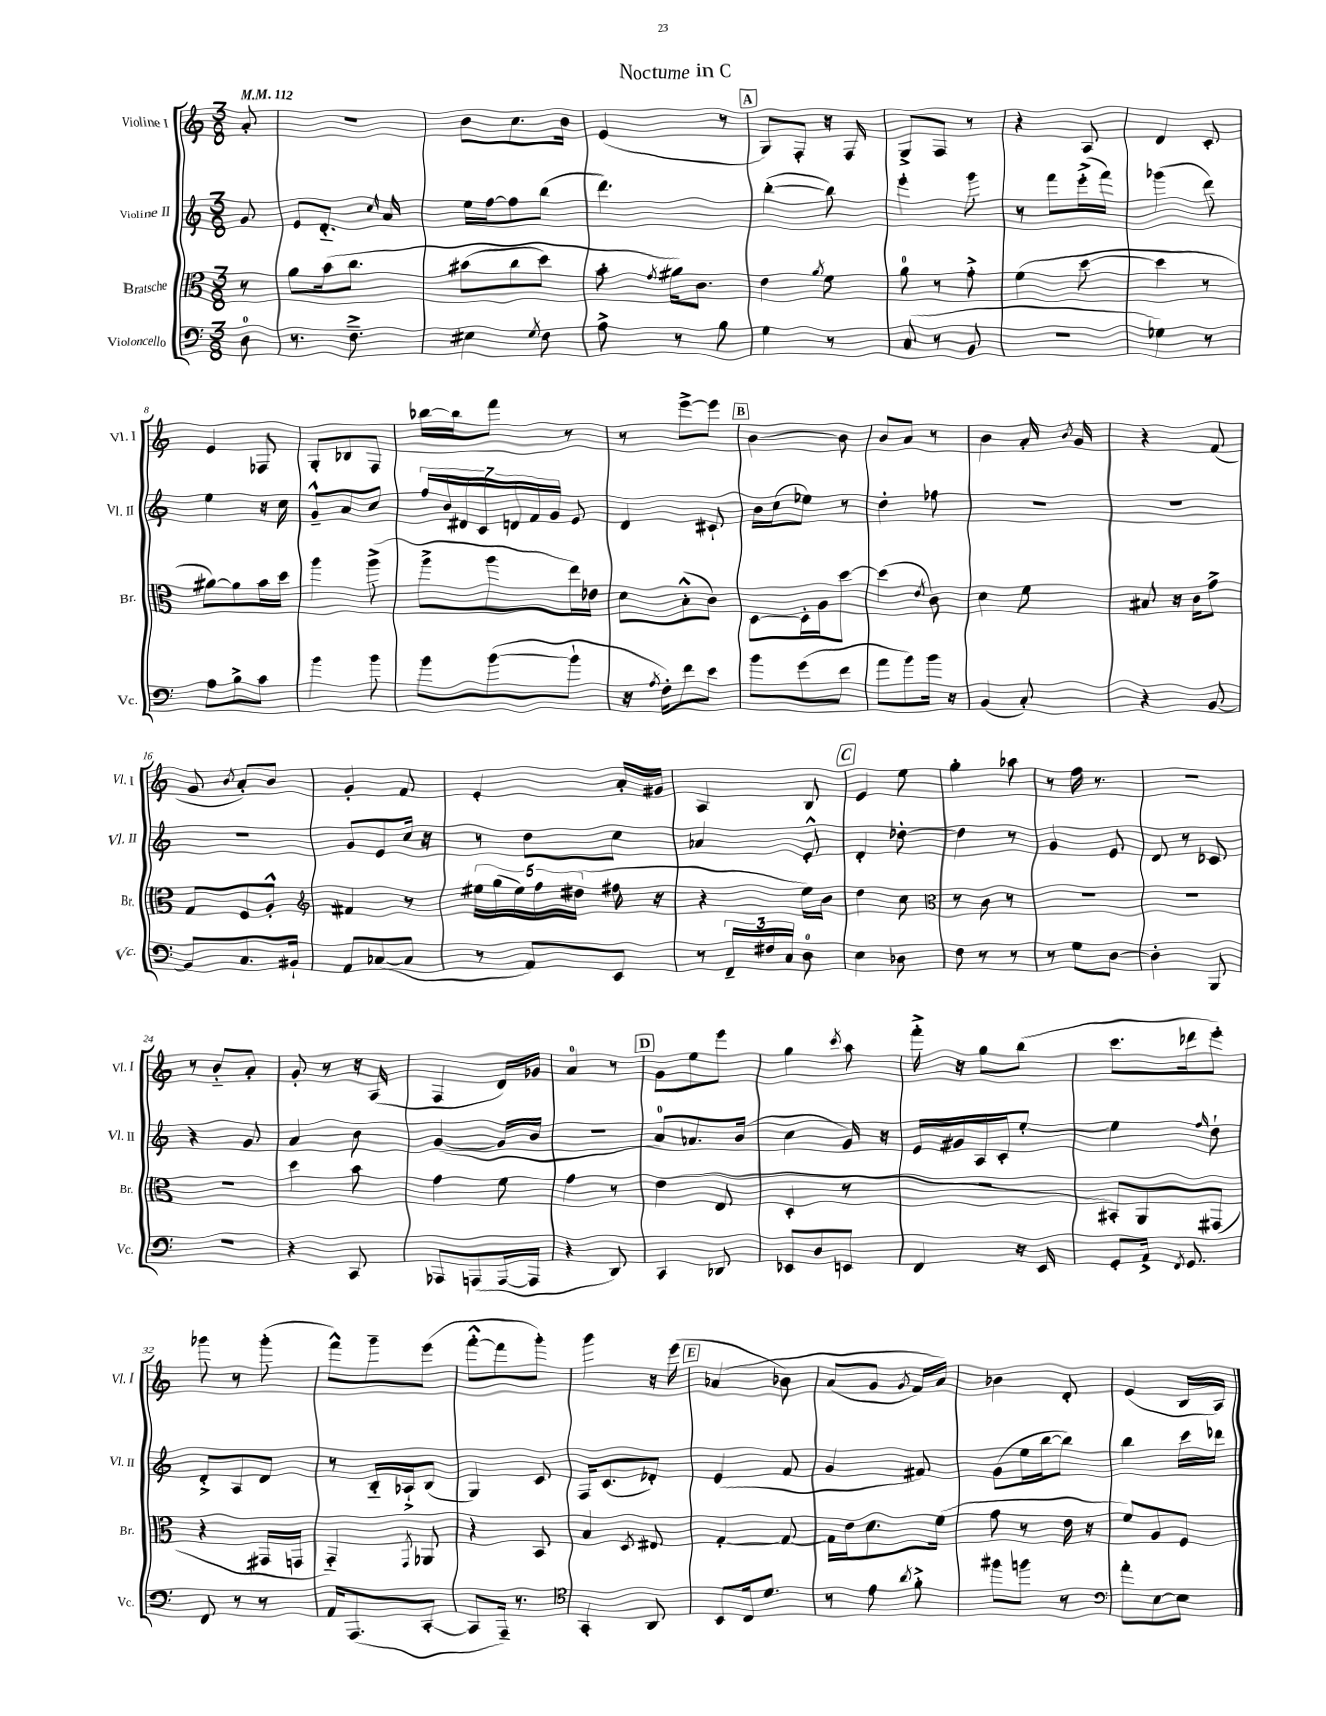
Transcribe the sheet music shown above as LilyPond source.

\header { title = "Nocturne in C" }
<<
\new StaffGroup <<
\new Staff = "s0" \with { instrumentName = "Violine I" shortInstrumentName = "Vl. I" } {
    \clef treble \key c \major \numericTimeSignature \time 3/8 \partial 8 \tempo 4 = 112
    \autoBeamOff a'8-. |
    R4. |
    b'8[ c''8. b'16] |
    e'4( r8 |
    \mark \markup { \box "A" } g8[) f8]-. r16 f16 |
    g8[-> f8] r8 |
    r4 a8 |
    d'4 c'8-. |
    e'4 fes8 |
    g8[-. bes8 f8] |
    bes''16[~ bes''16 f'''8] r8 |
    r8 e'''8[~-> e'''8] |
    \mark \markup { \box "B" } b'4~ b'8 |
    b'8[ a'8] r8 |
    b'4 a'16-. \acciaccatura { b'8 } g'16 |
    r4 f'8( |
    g'8 \acciaccatura { b'8 } a'8[-.) b'8] |
    g'4-. f'8 |
    e'4-. a'16[-. gis'16] |
    a4 b8 |
    \mark \markup { \box "C" } e'4 e''8 |
    g''4-. aes''8 |
    r8 f''16 r8. |
    R4. |
    r8 b'8[-_ a'8]-. |
    g'8-. r8 r16 a16( |
    f4 d'16[) ges'16] |
    a'4-0 r8 |
    \mark \markup { \box "D" } g'8[ e''8 e'''8] |
    g''4 \acciaccatura { c'''8 } a''8 |
    f'''16-.-> r16 g''8[ b''8]( |
    c'''8.[ des'''16 e'''8]-.) |
    ges'''8 r8 ges'''8-.( |
    f'''8[-^) g'''8-- e'''8]( |
    f'''8[~-.-^ f'''8 g'''8]-.) |
    g'''4 r16 e'''16( |
    \mark \markup { \box "E" } aes'4\( bes'8) |
    a'8[( g'8] \acciaccatura { g'8 } f'16[) a'16]\) |
    bes'4 d'8-. |
    e'4( b16[ a16]) \bar "|." |
}
\new Staff = "s1" \with { instrumentName = "Violine II" shortInstrumentName = "Vl. II" } {
    \clef treble \key c \major \numericTimeSignature \time 3/8 \partial 8
    \autoBeamOff g'8 |
    e'8[ d'8.]-_ \grace { c''16 } a'16 |
    e''16[ f''16~ f''8 b''8]( |
    d'''4.) |
    \mark \markup { \box "A" } b''4~-.( b''8) |
    e'''4-. g'''8 |
    r8 f'''8[ e'''16-.->( f'''16]) |
    ges'''4( d'''8) |
    e''4 r16 c''16 |
    g'8[---^ a'8 c''8] |
    \tuplet 7/4 { f''16[ b'16 dis'16 c'16 d'16 f'16 g'16] } e'8 |
    d'4 cis'8-! |
    \mark \markup { \box "B" } b'16[ c''16( ees''8]) r8 |
    d''4-. fes''8 |
    R4. |
    R4. |
    R4. |
    g'8[ e'8 c''16] r16 |
    r8 d''8[ c''8] |
    aes'4 e'8-.-^ |
    \mark \markup { \box "C" } d'4-. des''8~-. |
    des''4 r8 |
    g'4 e'8 |
    d'8 r8 ces'8 |
    r4 g'8 |
    a'4 b'8 |
    g'4~( g'16[ b'16] |
    R4. |
    \mark \markup { \box "D" } a'8[-0) aes'8. b'16]( |
    c''4 g'16) r16 |
    e'16[ gis'16 a16 c'16-. e''8]~-. |
    e''4 \grace { f''16 } d''8-! |
    d'8[-.-> a8 d'8] |
    r8 b16[-_ aes16-!-> b8]( |
    g4) c'8 |
    f16[ c'8.( des'8]-.) |
    \mark \markup { \box "E" } e'4( f'8 |
    g'4 fis'8) |
    g'8[( e''16 b''16~ b''8]) |
    b''4 c'''16[ des'''16] \bar "|." |
}
\new Staff = "s2" \with { instrumentName = "Bratsche" shortInstrumentName = "Br." } {
    \clef alto \key c \major \numericTimeSignature \time 3/8 \partial 8
    \autoBeamOff r8 |
    a'8[ b'16\( c''8.] |
    bis'8[( c''8 d''8]) |
    b'8-. \acciaccatura { g'8 } ais'16[\) c'8.] |
    \mark \markup { \box "A" } e'4 \acciaccatura { a'8 } f'8 |
    a'8-0 r8 g'8-.-> |
    f'4( d''8~ |
    d''4 r8 |
    ais'8[~) ais'8 b'16 d''16] |
    a''4 a''8->( |
    a''8[-> a''8 e''16) ees'16] |
    d'8[ b8-.-^( c'8]) |
    \mark \markup { \box "B" } d8[~ d16-. a16 d''8]~ |
    d''4( \acciaccatura { e'8 } c'8) |
    d'4 f'8 |
    bis8 r16 c'16[ g'8]-> |
    g8[ f8 a8]-.-^ |
    \clef treble fis'4 r8 |
    \tuplet 5/4 { eis''16[ g''16( eis''16) f''16 dis''16]( } fis''16 r16 |
    r4 e''16[) b'16] |
    \mark \markup { \box "C" } d''4 c''8 |
    \clef alto r8 c'8 r8 |
    R4. |
    R4. |
    R4. |
    d''4 b'8 |
    g'4 f'8 |
    g'4 r8 |
    \mark \markup { \box "D" } e'4( e8 |
    d4-. r8 |
    r4. |
    bis,8[-.) a,8 gis,8]( |
    r4 gis,16[ g,16] |
    g,4-_) \acciaccatura { g,8 } aes,8 |
    r4 b,8 |
    b4 \acciaccatura { d8 } eis8 |
    \mark \markup { \box "E" } g4~-. g8~ |
    g16[ e'16 d'8. f'16]( |
    g'8 r8 e'16 r16 |
    f'8[) a8 f8] \bar "|." |
}
\new Staff = "s3" \with { instrumentName = "Violoncello" shortInstrumentName = "Vc." } {
    \clef bass \key c \major \numericTimeSignature \time 3/8 \partial 8
    \autoBeamOff d8-0 |
    r8. f8.---> |
    eis4 \acciaccatura { g8 } f8 |
    a8-> r8 b8 |
    \mark \markup { \box "A" } g4 r8 |
    c8( r8 b,8 |
    r4. |
    ges4) r8 |
    a8[ b8-> c'8] |
    b'4 b'8 |
    b'8[ b'8~( b'8]-! |
    r16 \acciaccatura { a8 } f16[-.) f'8 e'8] |
    \mark \markup { \box "B" } b'8[ g'8( f'8] |
    a'8[ b'8) b'16] r16 |
    b,4( c8-.) |
    r4 b,8~ |
    b,8[ c8. bis,16]-! |
    a,8[ ces8~( ces8] |
    r8 a,8[) e,8] |
    r8 \tuplet 3/2 { f,16[-- fis16 c16] } d8-0 |
    \mark \markup { \box "C" } e4 des8 |
    f8 r8 r8 |
    r8 g8[ d8]~ |
    d4-. b,,8 |
    R4. |
    r4 c,8 |
    aes,,8[ a,,8( a,,16~ a,,16] |
    r4 d,8) |
    \mark \markup { \box "D" } c,4 des,8 |
    ees,8[ d8 e,8] |
    f,4 r16 e,16 |
    g,8[-. a,16]-> \acciaccatura { f,8 } g,8. |
    f,8 r8 r8 |
    a,16[ a,,8.( c,8]~-. |
    c,8[ a,,16]--) r8. |
    \clef tenor g,4-. a,8 |
    \mark \markup { \box "E" } b,8[ c16 d'8.] |
    r8 e'8 \acciaccatura { a'8 } f'8-.-> |
    fis''8[ f''8] r8 |
    \clef bass a'8[-. e8~ e8] \bar "|." |
}
>>
>>
